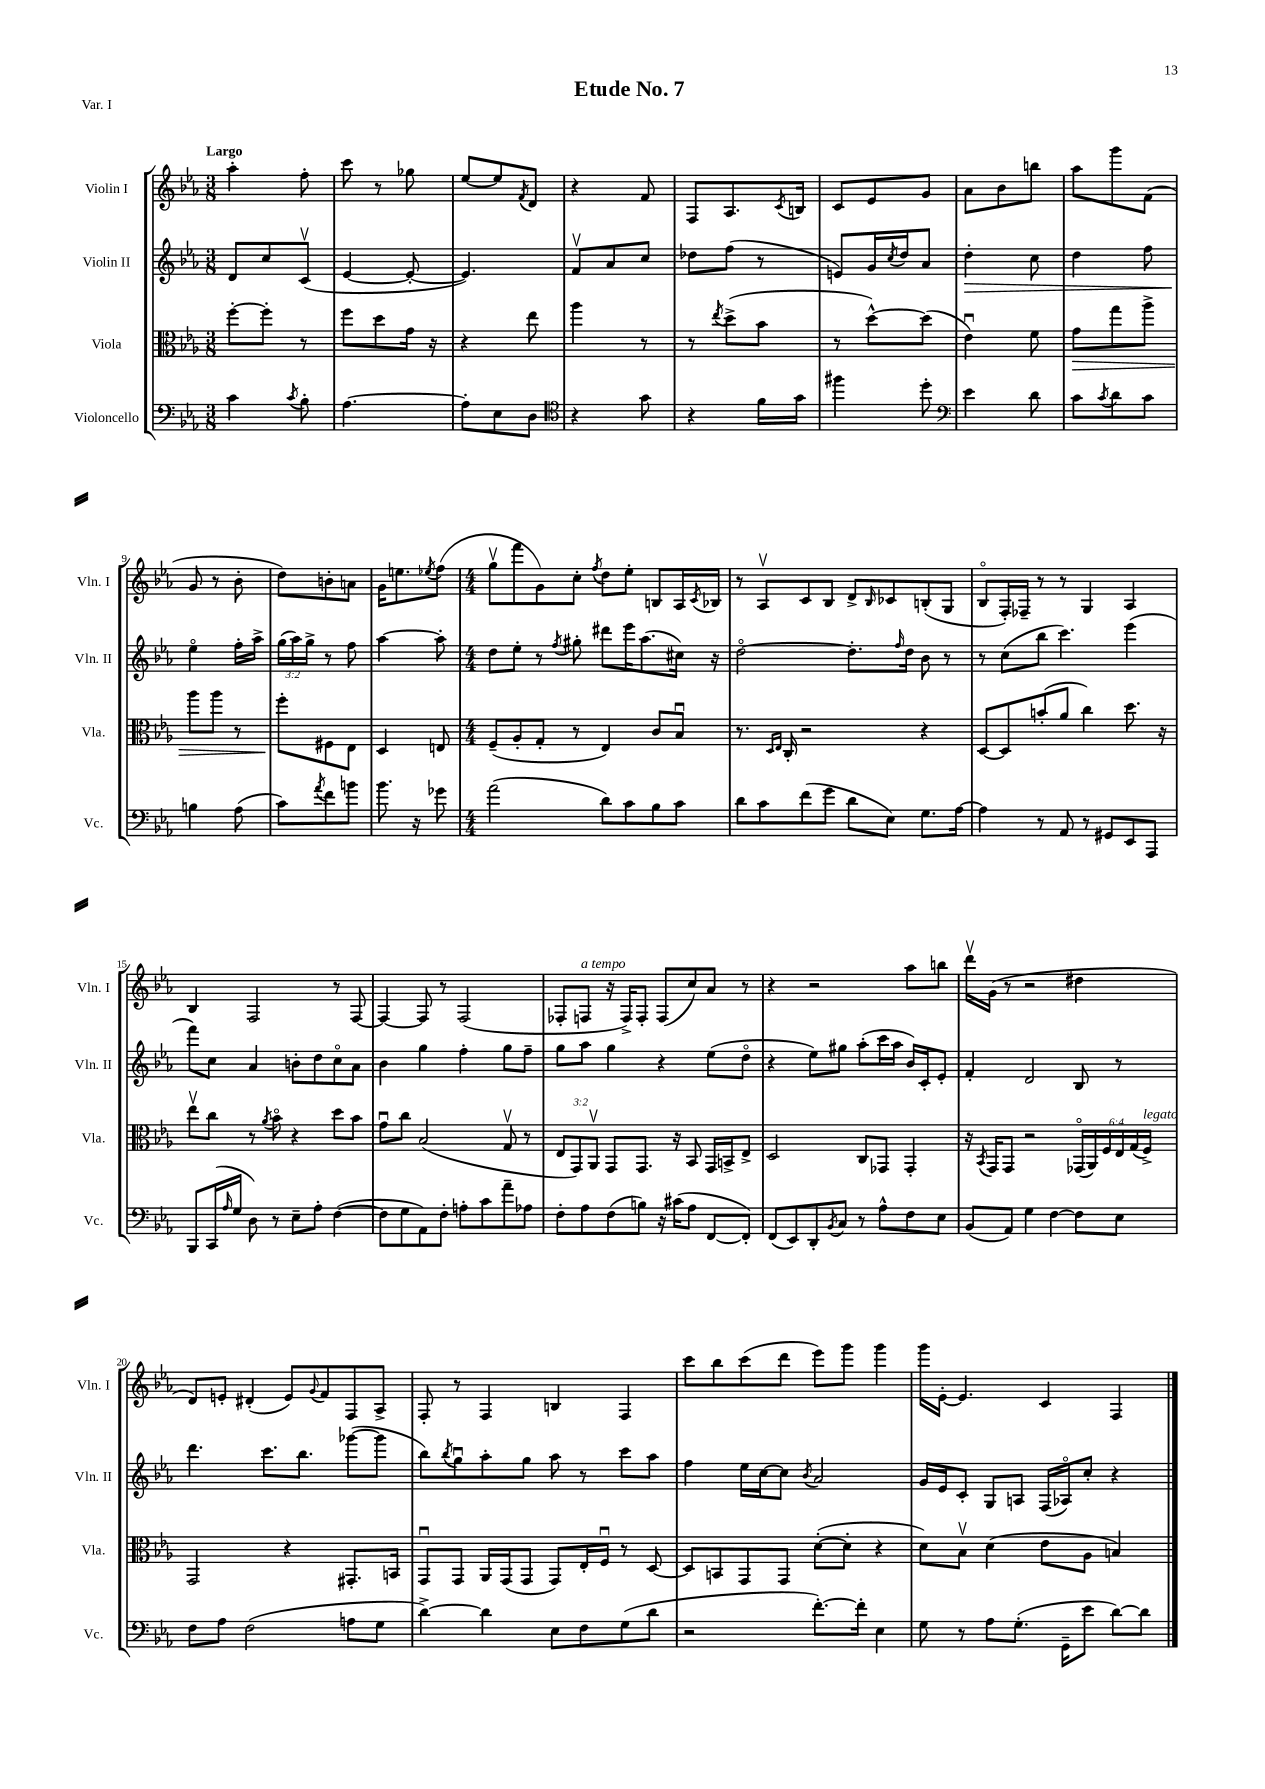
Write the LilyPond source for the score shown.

\header { title = "Etude No. 7" piece = "Var. I" }
<<
\new StaffGroup <<
\new Staff = "s0" \with { instrumentName = "Violin I" shortInstrumentName = "Vln. I" } {
    \clef treble \key ees \major \numericTimeSignature \time 3/8 \tempo "Largo"
    aes''4-. f''8-. |
    c'''8 r8 ges''8 |
    ees''8~ ees''8 \acciaccatura { f'8 } d'8 |
    r4 f'8 |
    f8 aes8. \acciaccatura { c'8 } b16 |
    c'8 ees'8 g'8 |
    aes'8 bes'8 b''8 |
    aes''8 g'''8 f'8( |
    g'8 r8 bes'8-. |
    d''8) b'8-. a'8 |
    g'16 e''8. \acciaccatura { ees''8 } f''8( |
    \numericTimeSignature \time 4/4 g''8\upbow f'''8 g'8) c''8-. \acciaccatura { f''8 } d''8 ees''8-. b8 aes16 \acciaccatura { c'8 } bes16 |
    r8 aes8\upbow c'8 bes8 d'8-> \grace { bes16 } ces'8 b8-.( g8 |
    bes8\flageolet f16-.) fes16-- r8 r8 g4 aes4 |
    bes4 f2 r8 f8~ |
    f4~ f8 r8 f2( |
    fes8-. f8^\markup { \italic "a tempo" } r16 f16->) f8-. f8( c''8) aes'8 r8 |
    r4 r2 aes''8 b''8 |
    d'''16\upbow g'16( r8 r2 dis''4 |
    d'8) e'8-. dis'4-.( e'8) \appoggiatura { g'8 } f'8 f8 aes8-> |
    f8-. r8 f4 b4 f4 |
    c'''8 bes''8 c'''8( d'''8 ees'''8) g'''8 g'''4 |
    g'''16 ees'16~-. ees'4. c'4 f4 \bar "|." |
}
\new Staff = "s1" \with { instrumentName = "Violin II" shortInstrumentName = "Vln. II" } {
    \clef treble \key ees \major \numericTimeSignature \time 3/8 \override Staff.TupletNumber.text = #tuplet-number::calc-fraction-text
    d'8 c''8 c'8\upbow( |
    ees'4~ ees'8~-. |
    ees'4.) |
    f'8\upbow aes'8 c''8 |
    des''8 f''8( r8 |
    e'8) g'16 \acciaccatura { c''8 } d''16 aes'8 |
    d''4-.\> c''8 |
    d''4 f''8 |
    ees''4\flageolet\! f''16-. aes''16-> |
    \tuplet 3/2 { g''16( aes''16) g''16-> } r8 f''8 |
    aes''4~ aes''8-. |
    \numericTimeSignature \time 4/4 d''8 ees''8-. r8 \acciaccatura { f''8 } gis''8-. dis'''8 ees'''16 aes''8.( cis''16) r16 |
    d''2~\flageolet d''8.-. \grace { f''16 } d''16 bes'8 r8 |
    r8 c''8( bes''8 c'''4.) ees'''4( |
    f'''8) c''8 aes'4 b'8-. d''8 c''8\flageolet aes'8 |
    bes'4 g''4 f''4-. g''8 f''8-- |
    g''8 aes''8 g''4 r4 ees''8( d''8\flageolet |
    r4 ees''8) gis''8 aes''8-.( c'''16 aes''16 bes'16) c'16-. ees'8-. |
    f'4-. d'2 bes8 r8 |
    d'''4. c'''8. bes''8. ges'''8~( ges'''8 |
    bes''8) \acciaccatura { bes''8 } g''8\downbow aes''8-. g''8 aes''8 r8 c'''8 aes''8 |
    f''4 ees''16 c''16~ c''8 \acciaccatura { bes'8 } aes'2 |
    g'16 ees'16 c'8-. g8 a8 f16( aes16\flageolet) c''8-. r4 \bar "|." |
}
\new Staff = "s2" \with { instrumentName = "Viola" shortInstrumentName = "Vla." } {
    \clef alto \key ees \major \numericTimeSignature \time 3/8 \override Staff.TupletNumber.text = #tuplet-number::calc-fraction-text
    f''8~-. f''8-. r8 |
    f''8 d''8 g'16 r16 |
    r4 ees''8 |
    aes''4 r8 |
    r8 \acciaccatura { ees''8 } d''8->( bes'8 |
    r8 d''8~-^) d''8( |
    ees'4\downbow) f'8 |
    g'8\> g''8 aes''8-> |
    aes''8 aes''8 r8 |
    f''8-.\! fis8 ees8 |
    d4 e8 |
    \numericTimeSignature \time 4/4 f8--( aes8-. g8-. r8 ees4) c'8 bes8\downbow |
    r8. \grace { d16 ees16 } c16-. r2 r4 |
    d8~ d8 b'8-.( aes'8 c''4) d''8. r16 |
    ees''8\upbow c''8 r8 \acciaccatura { aes'8 } bes'8\flageolet r4 d''8 bes'8 |
    g'8\downbow c''8 bes2( g8\upbow r8 |
    \tuplet 3/2 { ees8 g,8) aes,8\upbow } g,8 g,8. r16 bes,8 g,16 b,16-> ees8-> |
    d2 c8 ges,8 ges,4-. |
    r16 \acciaccatura { bes,8 } g,16 g,8 r2 \tuplet 6/4 { ges,16\flageolet( aes,16) f16 ees16 g16( f16->^\markup { \italic "legato" }) } |
    g,2 r4 gis,8.-. b,16 |
    g,8\downbow g,8 aes,16 g,16( g,8 g,8) ees16-. f16\downbow r8 d8~ |
    d8 b,8 g,8 g,8 d'8~-.( d'8-. r4 |
    d'8) bes8\upbow d'4( ees'8 aes8 b4) \bar "|." |
}
\new Staff = "s3" \with { instrumentName = "Violoncello" shortInstrumentName = "Vc." } {
    \clef bass \key ees \major \numericTimeSignature \time 3/8
    c'4 \acciaccatura { c'8 } bes8-. |
    aes4.~ |
    aes8-. ees8 d8 |
    \clef tenor r4 g'8 |
    r4 f'16 g'16 |
    fis''4 d''8-. |
    \clef bass ees'4 d'8 |
    c'8 \acciaccatura { c'8 } d'8 c'8 |
    b4 aes8( |
    c'8) \acciaccatura { aes'8 } f'8 b'8 |
    bes'8. r16 ges'8 |
    \numericTimeSignature \time 4/4 aes'2( d'8) c'8 bes8 c'8 |
    d'8 c'8 f'8( g'8 d'8 ees8) g8. aes16~ |
    aes4 r8 aes,8 r8 gis,8 ees,8 aes,,8 |
    bes,,8 c,16( \grace { aes16 } g16 d8) r8 ees8-- aes8-. f4~( |
    f8 g8 aes,8) f8-. a8-. c'8 aes'8-- aes8 |
    f8-. aes8 f8( b8) r16 cis'16( aes8 f,8~ f,8-.) |
    f,8( ees,8) d,8-. \acciaccatura { bes,8 } c8 r8 aes8-^ f8 ees8 |
    bes,8( aes,8) g4 f4~ f8 ees8 |
    f8 aes8 f2( a8 g8 |
    d'4~->) d'4 ees8 f8 g8( d'8 |
    r2 f'8.~-.) f'16-. ees4 |
    g8 r8 aes8 g8.-.( g,16-- ees'8 d'8~) d'8 \bar "|." |
}
>>
>>
